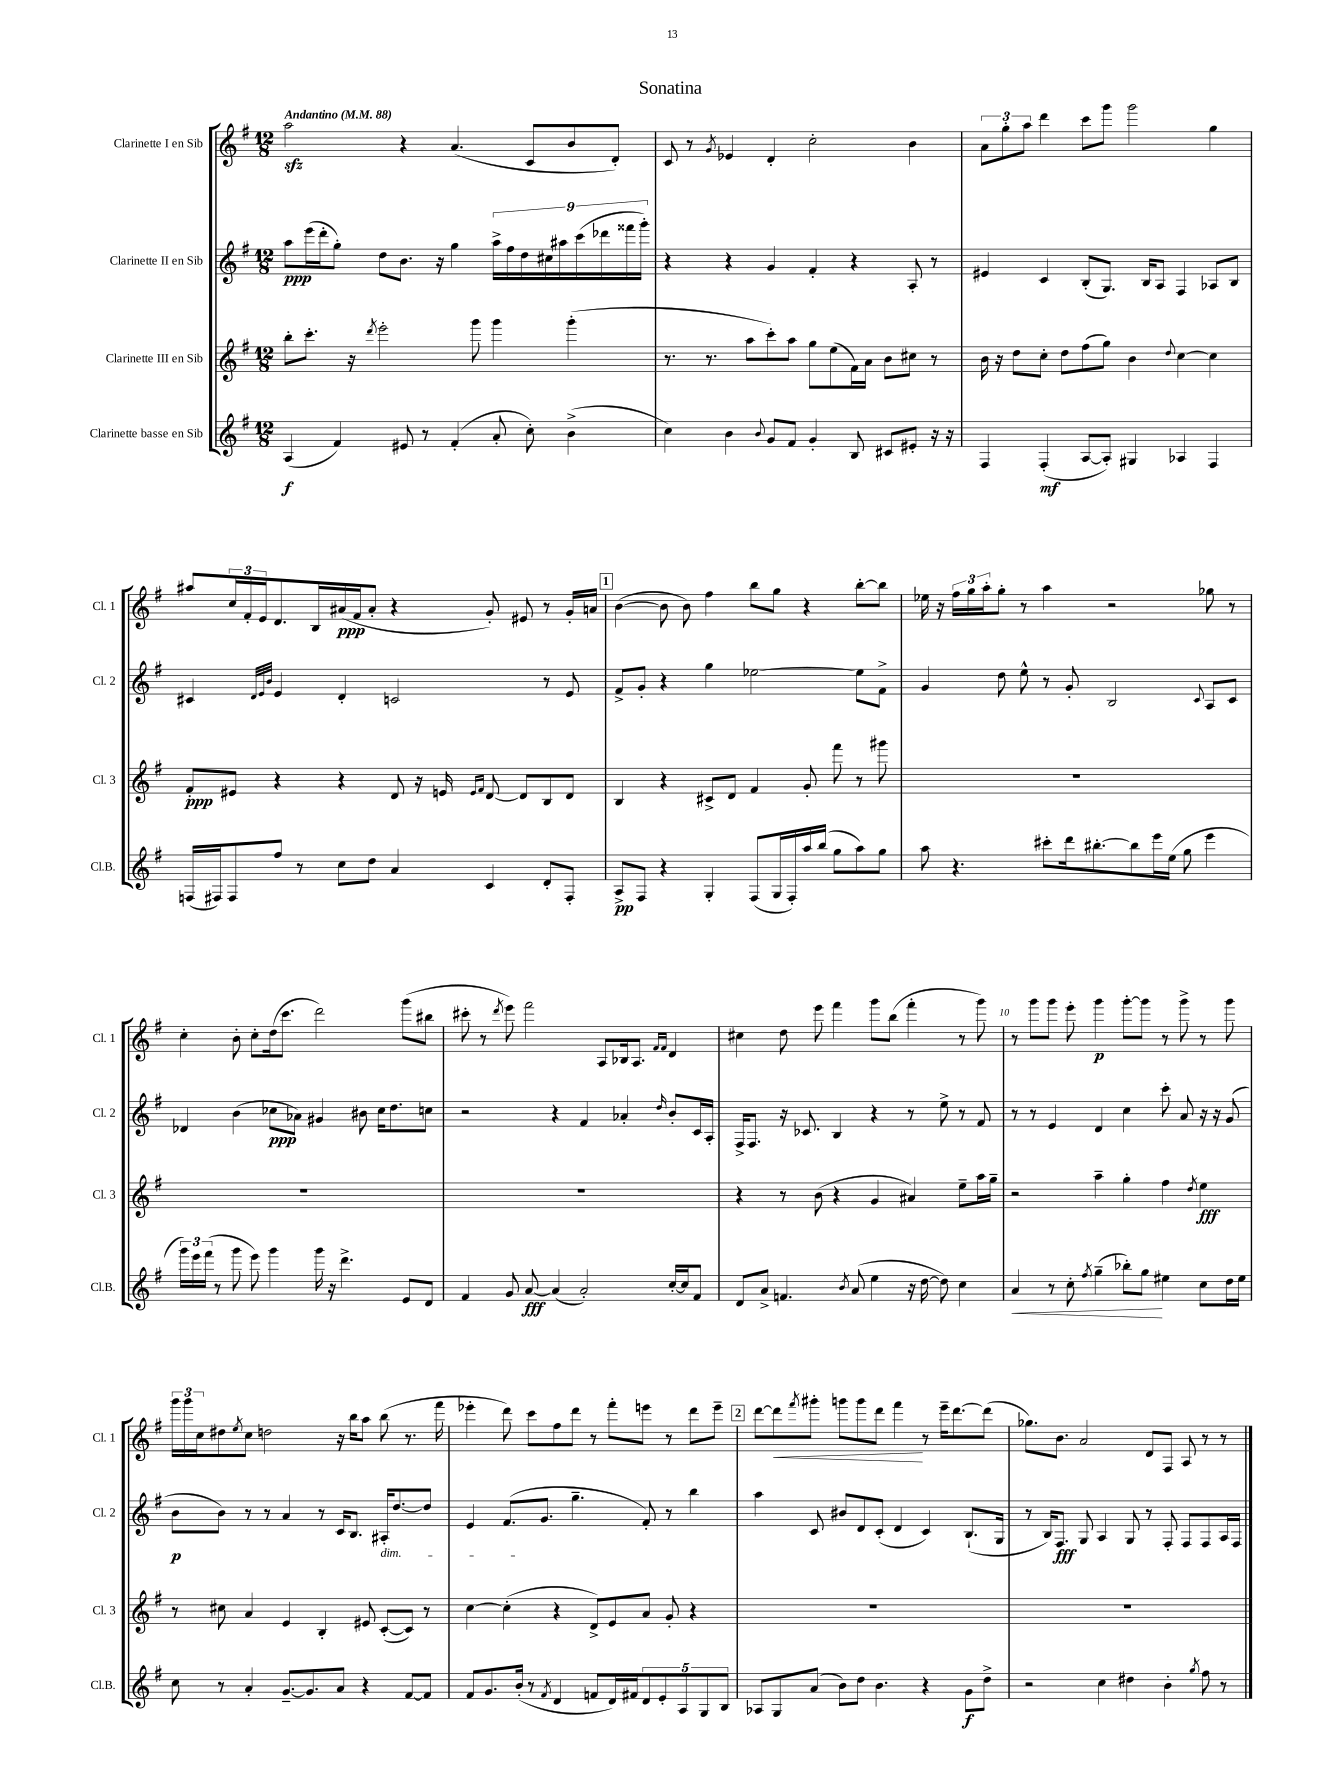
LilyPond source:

\header { title = "Sonatina" }
<<
\new StaffGroup <<
\new Staff = "s0" \with { instrumentName = "Clarinette I en Sib" shortInstrumentName = "Cl. 1" } {
    \clef treble \key g \major \numericTimeSignature \time 12/8 \tempo "Andantino" 4 = 88
    a''2\sfz r4 a'4.( c'8 b'8 d'8-.) |
    c'8 r8 \acciaccatura { g'8 } ees'4 d'4-. c''2-. b'4 |
    \tuplet 3/2 { a'8 g''8-. a''8 } d'''4 c'''8 g'''8 g'''2 g''4 |
    ais''8 \tuplet 3/2 { c''16 fis'16-. e'16 } d'8. b16 ais'16\ppp( fis'16 ais'8-. r4 g'8-.) eis'8 r8 g'16-. a'16 |
    \mark \markup { \box "1" } b'4~( b'8 b'8) fis''4 b''8 g''8 r4 b''8~-. b''8 |
    ees''16 r16 \tuplet 3/2 { fis''16 g''16 a''16-. } g''8-. r8 a''4 r2 ges''8 r8 |
    c''4-. b'8-. c''8-. d''16( c'''8. d'''2) g'''8( bis''8 |
    cis'''8-. r8 \acciaccatura { d'''8 } e'''8) fis'''2 a8 bes16 a8. \grace { fis'16 fis'16 } d'4 |
    cis''4 d''8 e'''8 fis'''4 g'''8 b''8( fis'''4-. r8 g'''8) |
    r8 g'''8 g'''8 e'''8-. g'''4\p g'''8~-. g'''8 r8 g'''8-> r8 g'''8 |
    \tuplet 3/2 { g'''16 g'''16 c''16 } dis''8 \acciaccatura { e''8 } c''8 d''2 r16 b''16 a''8 b''8( r8. fis'''16 |
    ees'''4-. d'''8) c'''8 fis''8 d'''8 r8 fis'''8-. e'''8 r8 d'''8 e'''8-- |
    \mark \markup { \box "2" } d'''8~ d'''8\< \acciaccatura { fis'''8 } gis'''8-. g'''8 g'''8 d'''8 fis'''4\! r8 e'''16-- d'''8.~ d'''8( |
    ges''8.) b'8. a'2 d'8 fis8 a8 r8 r8 \bar "|." |
}
\new Staff = "s1" \with { instrumentName = "Clarinette II en Sib" shortInstrumentName = "Cl. 2" } {
    \clef treble \key g \major \numericTimeSignature \time 12/8
    a''8\ppp e'''16( d'''16-. g''8-.) d''8 b'8. r16 g''4 \tuplet 9/8 { a''16-> fis''16 d''16 cis''16 ais''16 c'''16( des'''16 fisis'''16 g'''16-.) } |
    r4 r4 g'4 fis'4-. r4 a8-. r8 |
    eis'4 c'4 b8-.( g8.) b16 a8 fis4 aes8 b8 |
    cis'4 \grace { d'32 e'32 b'32 } e'4 d'4-. c'2 r8 e'8 |
    \mark \markup { \box "1" } fis'8-> g'8-. r4 g''4 ees''2~ ees''8 fis'8-> |
    g'4 d''8 e''8-^ r8 g'8-. b2 \appoggiatura { c'8 } a8 c'8 |
    des'4 b'4( ces''8\ppp aes'8) gis'4 bis'8 ces''16 d''8. c''8 |
    r2 r4 fis'4 aes'4-. \grace { d''16 } b'8-. c'16 a16-. |
    fis16-> fis8. r16 ces'8. b4 r4 r8 e''8-> r8 fis'8 |
    r8 r8 e'4 d'4 c''4 c'''8-. a'8 r16 r16 g'8( |
    b'8\p b'8) r8 r8 a'4 r8 c'16 b8. ais16-.\dim d''8.~ d''8 |
    e'4 fis'8.\!( g'8. g''4.-- fis'8-.) r8 b''4 |
    \mark \markup { \box "2" } a''4 c'8 bis'8 d'8 c'8-.( d'4 c'4) b8.-!( g16 |
    r8 b16) fis8.\fff g8 a4 g8 r8 fis8-. fis8 fis8 a16 fis16 \bar "|." |
}
\new Staff = "s2" \with { instrumentName = "Clarinette III en Sib" shortInstrumentName = "Cl. 3" } {
    \clef treble \key g \major \numericTimeSignature \time 12/8
    b''8-. c'''8.-. r16 \acciaccatura { d'''8 } e'''2-. g'''8 g'''4 g'''4-.( |
    r8. r8. a''8 c'''8-.) a''8 g''8 e''8( fis'16) a'16 b'8 cis''8 r8 |
    b'16 r16 d''8 c''8-. d''8 fis''8( g''8) b'4 \appoggiatura { d''8 } c''4~ c''4 |
    fis'8-.\ppp eis'8 r4 r4 d'8 r16 e'16 \grace { e'16 fis'16 } d'8~ d'8 b8 d'8 |
    \mark \markup { \box "1" } b4 r4 cis'8-> d'8 fis'4 g'8-. fis'''8 r8 gis'''8 |
    R1. |
    R1. |
    R1. |
    r4 r8 b'8( r4 g'4 ais'4) e''8-- a''16 g''16-- |
    r2 a''4-- g''4-. fis''4 \acciaccatura { d''8 } e''4\fff |
    r8 cis''8 a'4 e'4 b4-. eis'8 c'8~-.( c'8) r8 |
    c''4~ c''4-.( r4 d'8->) e'8 a'8 g'8-. r4 |
    \mark \markup { \box "2" } R1. |
    R1. \bar "|." |
}
\new Staff = "s3" \with { instrumentName = "Clarinette basse en Sib" shortInstrumentName = "Cl.B." } {
    \clef treble \key g \major \numericTimeSignature \time 12/8
    a4\f( fis'4) eis'8 r8 fis'4-.( a'8-. c''8-.) b'4->( |
    c''4) b'4 \appoggiatura { b'8 } g'8 fis'8 g'4-. b8 cis'8 eis'8-. r16 r16 |
    fis4 fis4-.\mf( a8~ a8-.) gis4 aes4 fis4 |
    f16( fis16) fis8 fis''8 r8 c''8 d''8 a'4 c'4 d'8-. fis8-. |
    \mark \markup { \box "1" } a8->\pp fis8 r4 g4-. fis8( g16 fis16-.) a''16 b''16( g''8 a''8) g''8 |
    a''8 r4. cis'''8-. d'''16 bis''8.~-. bis''8 e'''16 e''16( g''8 e'''4 |
    \tuplet 3/2 { g'''16) e'''16 fis'''16( } r8 g'''8 e'''8) g'''4 g'''16 r16 d'''4.-> e'8 d'8 |
    fis'4 g'8 a'8~\fff a'4( a'2-.) c''16~-. c''16 fis'8 |
    d'8 a'8-> f'4. \acciaccatura { b'8 } a'8( e''4 r16 d''16~ d''8) c''4 |
    a'4\< r8 c''8-. \acciaccatura { fis''8 } g''4--( bes''8-.) g''8\! eis''4 c''8 d''16 eis''16 |
    c''8 r8 a'4-. g'8.~-- g'8. a'8 r4 fis'8~ fis'8 |
    fis'8 g'8. b'16-.( r8 \acciaccatura { fis'8 } d'4 f'8 d'16) fis'16 \tuplet 5/4 { d'8 e'8-. a8 g8 b8 } |
    \mark \markup { \box "2" } aes8 g8 a'8( b'8) d''8 b'4. r4 g'8\f d''8-> |
    r2 c''4 dis''4 b'4-. \acciaccatura { g''8 } fis''8 r8 \bar "|." |
}
>>
>>
\layout { \context { \Score \override BarNumber.break-visibility = ##(#f #t #t) barNumberVisibility = #(every-nth-bar-number-visible 5) } }
